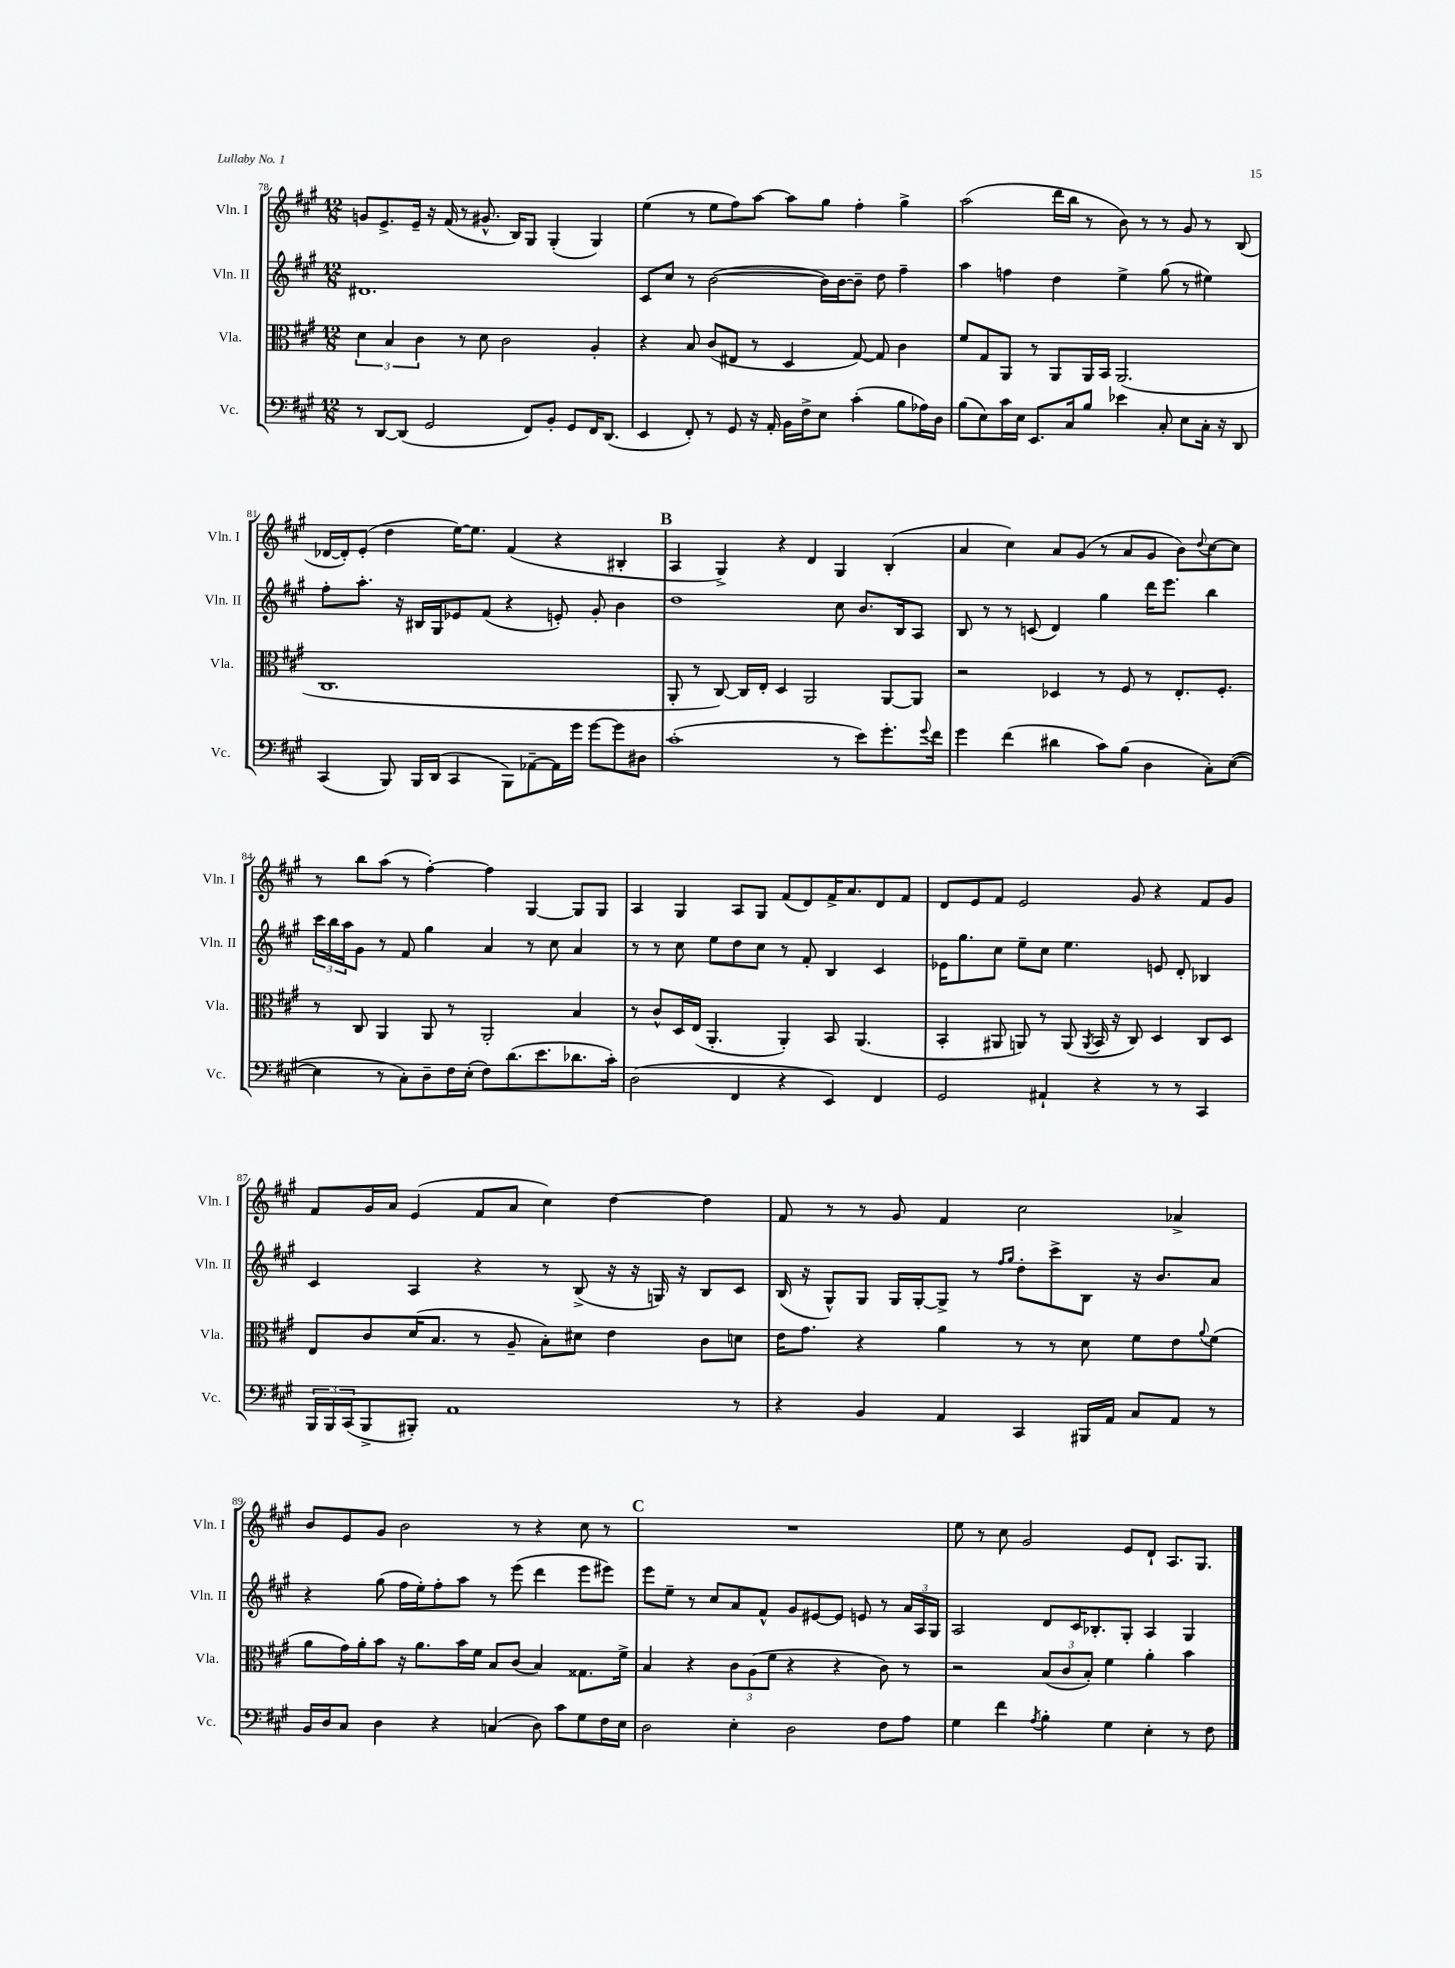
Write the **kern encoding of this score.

**kern	**kern	**kern	**kern
*staff4	*staff3	*staff2	*staff1
*clefF4	*clefC3	*clefG2	*clefG2
*k[f#c#g#]	*k[f#c#g#]	*k[f#c#g#]	*k[f#c#g#]
*M12/8	*M12/8	*M12/8	*M12/8
8r	6d	1.d#	8g
[8DD	.	.	8.e^
.	6B	.	.
(8DD]	.	.	.
.	.	.	16e~
.	6c#	.	.
2GG#	.	.	16r
.	.	.	(16f#
.	8r	.	8r
.	8d	.	8.g#^^
.	2c#	.	.
.	.	.	16B)
8FF#)	.	.	8G#
8BB'	.	.	(4G#'
8GG#	.	.	.
16FF#	4A'	.	4G#)
(8.DD	.	.	.
=	=	=	=
4EE	4r	8c#	(4ee
.	.	8cc#	.
8FF#')	8B	8r	8r
8r	(8c#	([2b	8ee
8GG#	8E#	.	8ff#)
16r	8r	.	[8aa
16AA'	.	.	.
16BB	4D	.	8aa]
16F#^	.	.	.
8E	.	16b])	8gg#
.	.	[16b	.
(4c#'	[8G#)	8b~]	4ff#'
.	8G#]	8dd	.
8B	4c#	4ff#~	4gg#^
16A-)	.	.	.
16D	.	.	.
=	=	=	=
(8B	8f#	4aa	(2aa
8E)	8G#	.	.
16c#	8AA	4ff	.
16E	.	.	.
8.EE	8r	.	.
.	8AA	4dd	16ddd
16C#	.	.	16bb
8B	16AA	.	8r
.	16BB	.	.
4e-	(2.AA	4ee^	8b)
.	.	.	8r
8C#'	.	(8gg#	8r
8E	.	8r	8g#
16C#'	.	4ee#)	8r
16r	.	.	.
8DD	.	.	(8B
=	=	=	=
(4CC#	1.C#	8ff#'	[16d-
.	.	.	16d-'])
.	.	8.aa'	(8e'
8BBB)	.	.	4dd
.	.	16r	.
16BBB	.	16B#	.
(16DD	.	16G#	.
4CC#	.	8e-	[16ee)
.	.	.	8.ee]
.	.	(8f#	.
8BBB)	.	4r	(4f#
[8AA-~	.	.	.
16AA-]	.	8e')	4r
16g#	.	.	.
[8g#	.	8g#'	.
8g#]	.	4b	4B#'
8D#	.	.	.
=	=	=	=
(1c#'	8AA'	1dd	4A
.	8r	.	.
.	[8C#)	.	4G#^)
.	16C#]	.	.
.	16E'	.	.
.	4D	.	4r
.	2AA	.	4d
8r	.	8cc#	4G#
8e)	.	8.b	.
8.g#'	[8AA	.	(4B'
.	.	16B	.
.	8AA]	8A	.
8qqg#	.	.	.
16f#	.	.	.
=	=	=	=
4g#	2r	8B	4a
.	.	8r	.
(4f#	.	8r	4cc#)
.	.	(8c	.
4d#	4D-	4d)	8a
.	.	.	(8g#
8c#)	8r	4gg#	8r
(8B	8F#	.	8a
4D	8r	16ddd	8g#
.	.	8.eee	.
.	8.E'	.	8b)
.	.	.	8qqdd
8C#')	.	4bb	[8cc#
.	8.F#'	.	.
([8E	.	.	8cc#]
=	=	=	=
4E]	8r	24ccc#	8r
.	.	24bb	.
.	.	24aa	.
.	8C#	8g#	8bb
8r	4AA	8r	(8aa
8C#')	.	8f#	8r
8D~	8AA	4gg#	[4ff#')
16F#	8r	.	.
(16E'	.	.	.
8F#)	2AA'	4a	4ff#]
(8.d	.	.	.
.	.	8r	[4G#
8.e	.	.	.
.	.	8cc#	.
8.d-	4B	4a	8G#]
.	.	.	8G#
16c#')	.	.	.
=	=	=	=
(2D	8r	8r	4A
.	8c#^^	8r	.
.	16D	8cc#	4G#
.	(16E	.	.
.	4.AA'	8ee	.
4FF#	.	8dd	8A
.	.	8cc#	8G#
4r	4AA')	8r	(8f#
.	.	8f#'	8d)
4EE)	8BB	4B	16f#^
.	.	.	8.a
.	(4.AA	.	.
4FF#	.	4c#	8d
.	.	.	8f#
=	=	=	=
2GG#	4BB'	16e-	8d
.	.	8.gg#	.
.	.	.	8e
.	8AA#	8cc#	8f#
.	8AA)	8ee~	2e
4AA#`	8r	8cc#	.
.	(8AA	4.ee	.
.	8qAA	.	.
4r	16BB	.	.
.	16r	.	.
.	8C#)	.	8g#
8r	4D	8e	4r
8r	.	8d'	.
4CC#	8C#	4B-	8f#
.	8D	.	8g#
=	=	=	=
24BBB	8E	4c#	8f#
24BBB	.	.	.
(24CC#	.	.	.
8BBB^	8c#	.	16g#
.	.	.	16a
8BBB#')	(16d	4A	(4e
.	8.B	.	.
1AA	.	.	.
.	8r	4r	8f#
.	8A~	.	8a
.	8B')	8r	4cc#)
.	8d#	(8B^	.
.	4e	16r	[4dd
.	.	16r	.
.	.	16G)	.
.	.	16r	.
.	8c#	8B	4dd]
8r	8d	8c#	.
=	=	=	=
4r	16e	(16B	8f#
.	8.g#	16r	.
.	.	8G#^^)	8r
4BB	4r	8G#	8r
.	.	16G#	8g#
.	.	[16G#'	.
4AA	4a	8G#^]	4f#
.	.	8r	.
.	.	16qqff#	.
.	.	16qqgg#	.
4CC#	8r	8dd'	2cc#
.	8r	8ccc#^	.
16BBB#	8d	8B	.
16AA	.	.	.
8C#	8f#	16r	.
.	.	8.b	.
8AA	8e	.	4a-^
.	8qqa	.	.
8r	(8f#	8a	.
=	=	=	=
16BB	8a	4r	8b
16D	.	.	.
8C#	16g#)	.	8e
.	16a'	.	.
4D	8b	(8gg#	8g#
.	16r	16ff#	2b
.	8.a	16ee')	.
4r	.	8ff#'	.
.	16b	8aa	.
.	16f#	.	.
(4C	8B	8r	.
.	(8c#	(8eee	8r
8D)	4B)	4ddd	4r
8c#	.	.	.
8G#	8.G##	8eee	8cc#
16F#	.	8eee#)	8r
16E	16f#^	.	.
=	=	=	=
2D	4B	8eee	1.r
.	.	8ee~	.
.	4r	8r	.
.	.	8cc#	.
4E'	12c#	8a	.
.	(12A	.	.
.	.	8f#^^	.
.	12f#	.	.
2D	4r	8g#	.
.	.	[8e#	.
.	4r	8e#]	.
.	.	8e	.
8F#	8c#)	8r	.
8A	8r	24a	.
.	.	24A	.
.	.	24G#	.
=	=	=	=
4G#	2r	2A	8ee
.	.	.	8r
4f#	.	.	8cc#
.	.	.	2g#
8qA	.	.	.
4B'	(12B	8d	.
.	12c#	.	.
.	.	16c#	.
.	12B')	.	.
.	.	8.B-'	.
4G#	4f#	.	.
.	.	8G#'	8e
4E'	4a'	4A	8d`
.	.	.	8.A
8r	4b	4G#	.
.	.	.	8.G#
8F#	.	.	.
==	==	==	==
*-	*-	*-	*-
